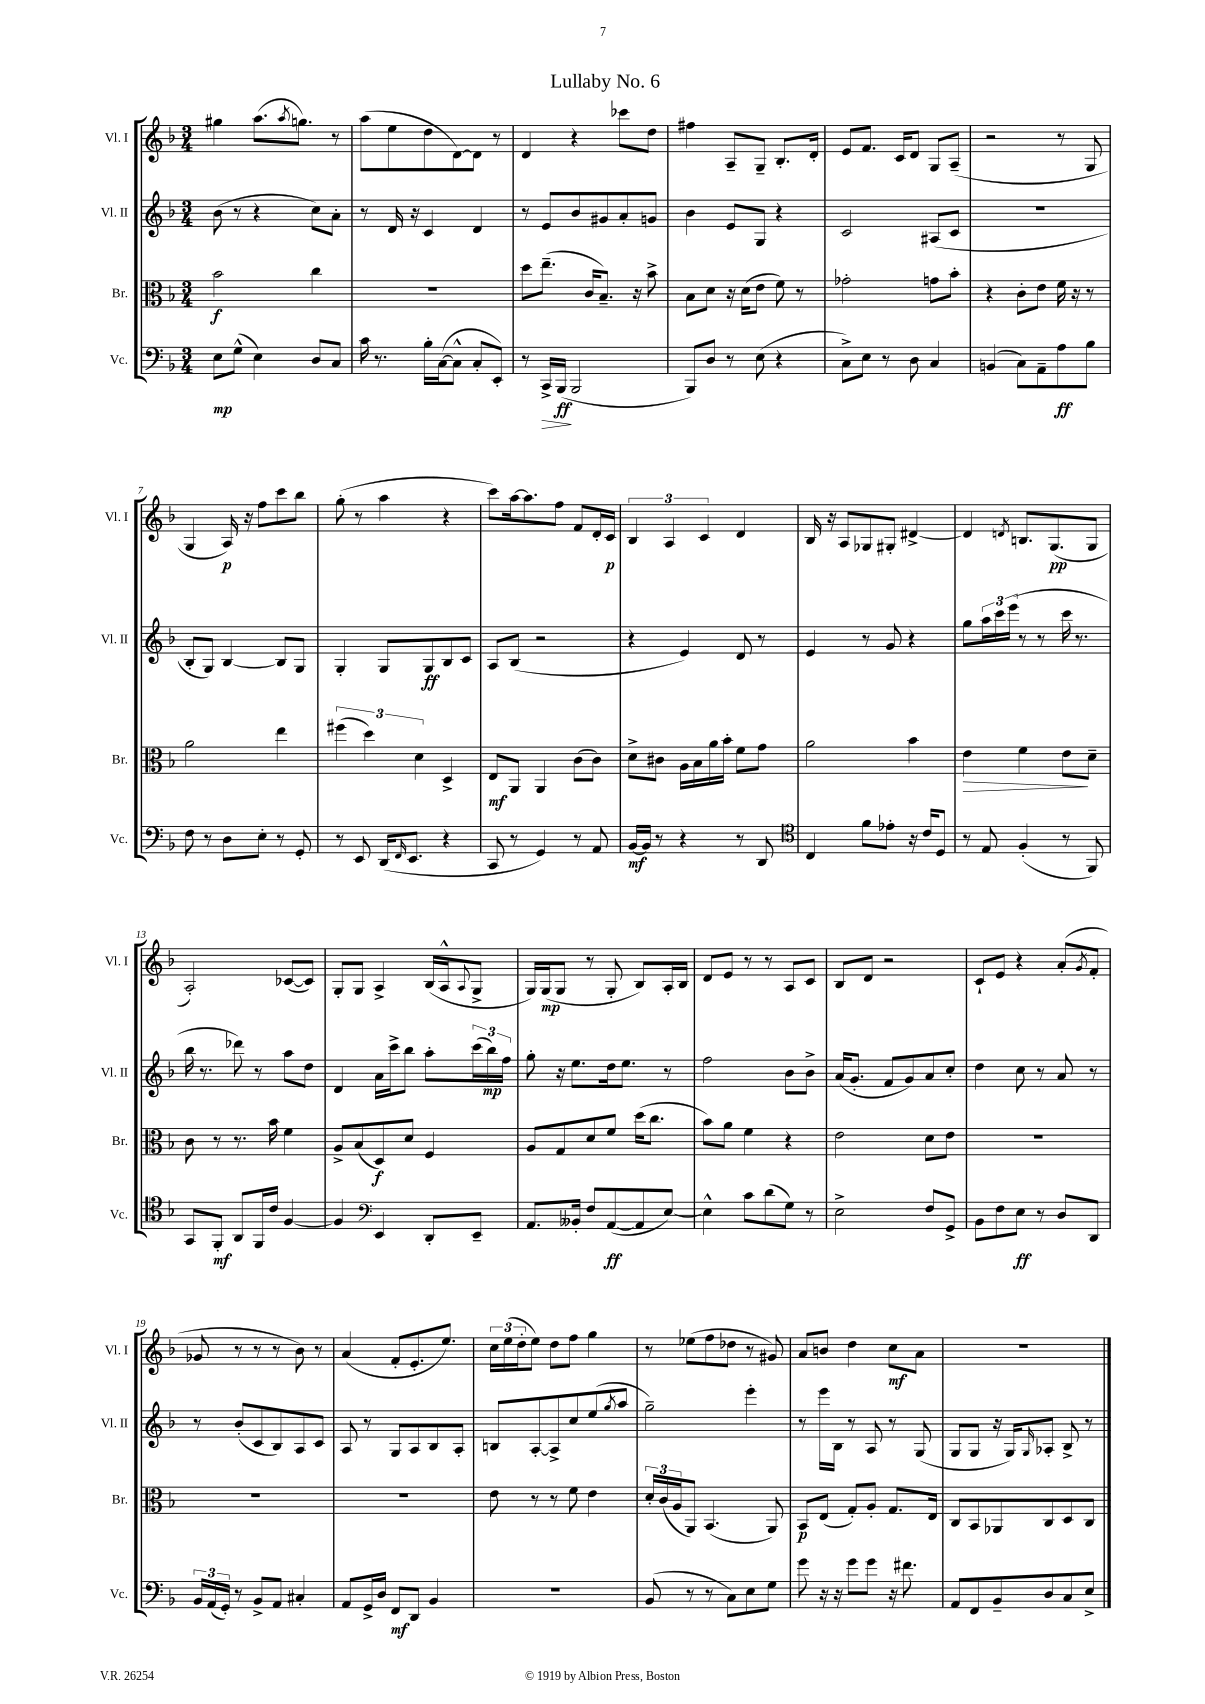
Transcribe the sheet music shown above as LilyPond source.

\header { title = "Lullaby No. 6" }
<<
\new StaffGroup <<
\new Staff = "s0" \with { instrumentName = "Vl. I" shortInstrumentName = "Vl. I" } {
    \clef treble \key f \major \numericTimeSignature \time 3/4
    gis''4 a''8.( \acciaccatura { a''8 } g''8.) r8 |
    a''8( e''8 d''8 d'8~) d'8 r8 |
    d'4 r4 ces'''8 d''8 |
    fis''4 a8-- g8-- bes8.-. d'16-. |
    e'8 f'8. c'16 d'8 g8 a8--( |
    r2 r8 g8 |
    g4 a16\p) r16 f''8 c'''8 bes''8 |
    g''8-.( r8 a''4 r4 |
    c'''8) a''16~ a''8. f''8 f'8 d'16-. c'16\p |
    \tuplet 3/2 { bes4 a4 c'4 } d'4 |
    bes16 r16 a8 ges8 gis8-. dis'4~-> |
    dis'4 \acciaccatura { d'8 } b8. g8.\pp( g8 |
    a2-.) ces'8~( ces'8) |
    g8-. g8 a4-> bes16( a16-^ \appoggiatura { a8 } g8-> |
    g16) g16\mp( g8 r8 g8-. bes8) a16-. bes16 |
    d'8 e'8 r8 r8 a8 c'8 |
    bes8 d'8 r2 |
    c'8-! e'8 r4 a'8-.( \acciaccatura { g'8 } f'8-. |
    ges'8 r8 r8 r8 bes'8) r8 |
    a'4( f'8-. e'8.-. e''8.) |
    \tuplet 3/2 { c''16 e''16( d''16-. } e''8) d''8 f''8 g''4 |
    r8 ees''8( f''8 des''8 r8 gis'8) |
    a'8 b'8 d''4 c''8\mf a'8 |
    R2. \bar "|." |
}
\new Staff = "s1" \with { instrumentName = "Vl. II" shortInstrumentName = "Vl. II" } {
    \clef treble \key f \major \numericTimeSignature \time 3/4
    bes'8( r8 r4 c''8) a'8-. |
    r8 d'16 r16 c'4 d'4 |
    r8 e'8 bes'8 gis'8 a'8-. g'8 |
    bes'4 e'8 g8 r4 |
    c'2 ais8( c'8 |
    R2. |
    bes8-. g8) bes4~ bes8 g8 |
    g4-. g8 g8\ff bes8 c'8 |
    a8 bes8( r2 |
    r4 e'4) d'8 r8 |
    e'4 r8 g'8 r4 |
    g''8 \tuplet 3/2 { a''16 c'''16 e'''16( } r8 r8 c'''16 r8. |
    bes''16 r8. des'''8) r8 a''8 d''8 |
    d'4 a'16 c'''16-> bes''8 a''8-. \tuplet 3/2 { c'''16( bes''16\mp) f''16 } |
    g''8-. r16 e''8. d''16 e''8. r8 |
    f''2 bes'8 bes'8-> |
    a'16( g'8.-. f'8 g'8) a'8 c''8-. |
    d''4 c''8 r8 a'8 r8 |
    r8 bes'8-.( c'8 bes8) a8 c'8 |
    a8 r8 g8 a8 bes8 a8-. |
    b8 a8~-. a8-> c''8 e''8( \acciaccatura { g''8 } a''8 |
    g''2--) e'''4-. |
    r8 e'''16 bes16 r8 a8 r8 g8( |
    g8 g8 r16 g16) \grace { g16 } aes8-. bes8-> r8 \bar "|." |
}
\new Staff = "s2" \with { instrumentName = "Br." shortInstrumentName = "Br." } {
    \clef alto \key f \major \numericTimeSignature \time 3/4
    bes'2\f c''4 |
    r2. |
    d''8 e''8.--( c'16 bes8.--) r16 bes'8-> |
    bes8 d'8 r16 d'16( e'8 f'8) r8 |
    ges'2-. g'8 bes'8-. |
    r4 c'8-. e'8 f'16 r16 r8 |
    a'2 e''4 |
    \tuplet 3/2 { fis''4( d''4) d'4 } d4-> |
    e8\mf a,8 a,4 c'8( c'8) |
    d'8-> cis'8 a16 bes16 a'16 bes'16-. f'8 g'8 |
    a'2 bes'4 |
    e'4\> f'4 e'8\! d'8-- |
    c'8 r8 r8. bes'16 f'4 |
    a8-> bes8( d8\f) d'8 f4 |
    a8 g8 d'8 f'8 d''16( c''8. |
    bes'8) a'8 f'4 r4 |
    e'2 d'8 e'8 |
    R2. |
    R2. |
    R2. |
    e'8 r8 r8 f'8 e'4 |
    \tuplet 3/2 { d'16-. c'16( a16 } a,8) bes,4.( a,8) |
    bes,8\p e8( g8-.) a8-. g8. e16 |
    c8 bes,8 aes,8 c8 d8 c8 \bar "|." |
}
\new Staff = "s3" \with { instrumentName = "Vc." shortInstrumentName = "Vc." } {
    \clef bass \key f \major \numericTimeSignature \time 3/4
    e8\mp g8-^( e4) d8 c8 |
    c'16 r8. bes16-. c16~( c8-^ c8-. e,8-.) |
    r8 c,16->\> bes,,16\ff\!( bes,,2 |
    bes,,8) d8 r8 e8( r4 |
    c8->) e8 r8 d8 c4 |
    b,4( c8) a,8-- a8\ff bes8 |
    f8 r8 d8 e8-. r8 g,8-. |
    r8 e,8 d,16( \grace { f,16 } e,8. r4 |
    c,8 r8 g,4) r8 a,8 |
    bes,16~\mf bes,16 r8 r4 r8 d,8 |
    \clef tenor c4 f'8 ees'8-. r16 c'16 d8 |
    r8 e8 f4-.( r8 f,8) |
    g,8 f,8-.\mf a,8 f,16 c'16 f4~ |
    f4 \clef bass e,4 d,8-. e,8-- |
    a,8. beses,16-. f8 a,8~\ff( a,8 e8~) |
    e4-^ c'8 d'8( g8) r8 |
    e2-> f8 g,8-> |
    bes,8 f8 e8\ff r8 d8 d,8 |
    \tuplet 3/2 { bes,16 a,16( g,16-.) } r8 bes,8-> a,8 cis4-. |
    a,8 g,16-> d16 f,8\mf d,8 bes,4 |
    r2. |
    bes,8( r8 r8 c8) e8 g8 |
    g'8 r16 r16 g'8 g'8 r16 fis'8. |
    a,8 f,8 bes,8-- d8 c8 e8-> \bar "|." |
}
>>
>>
